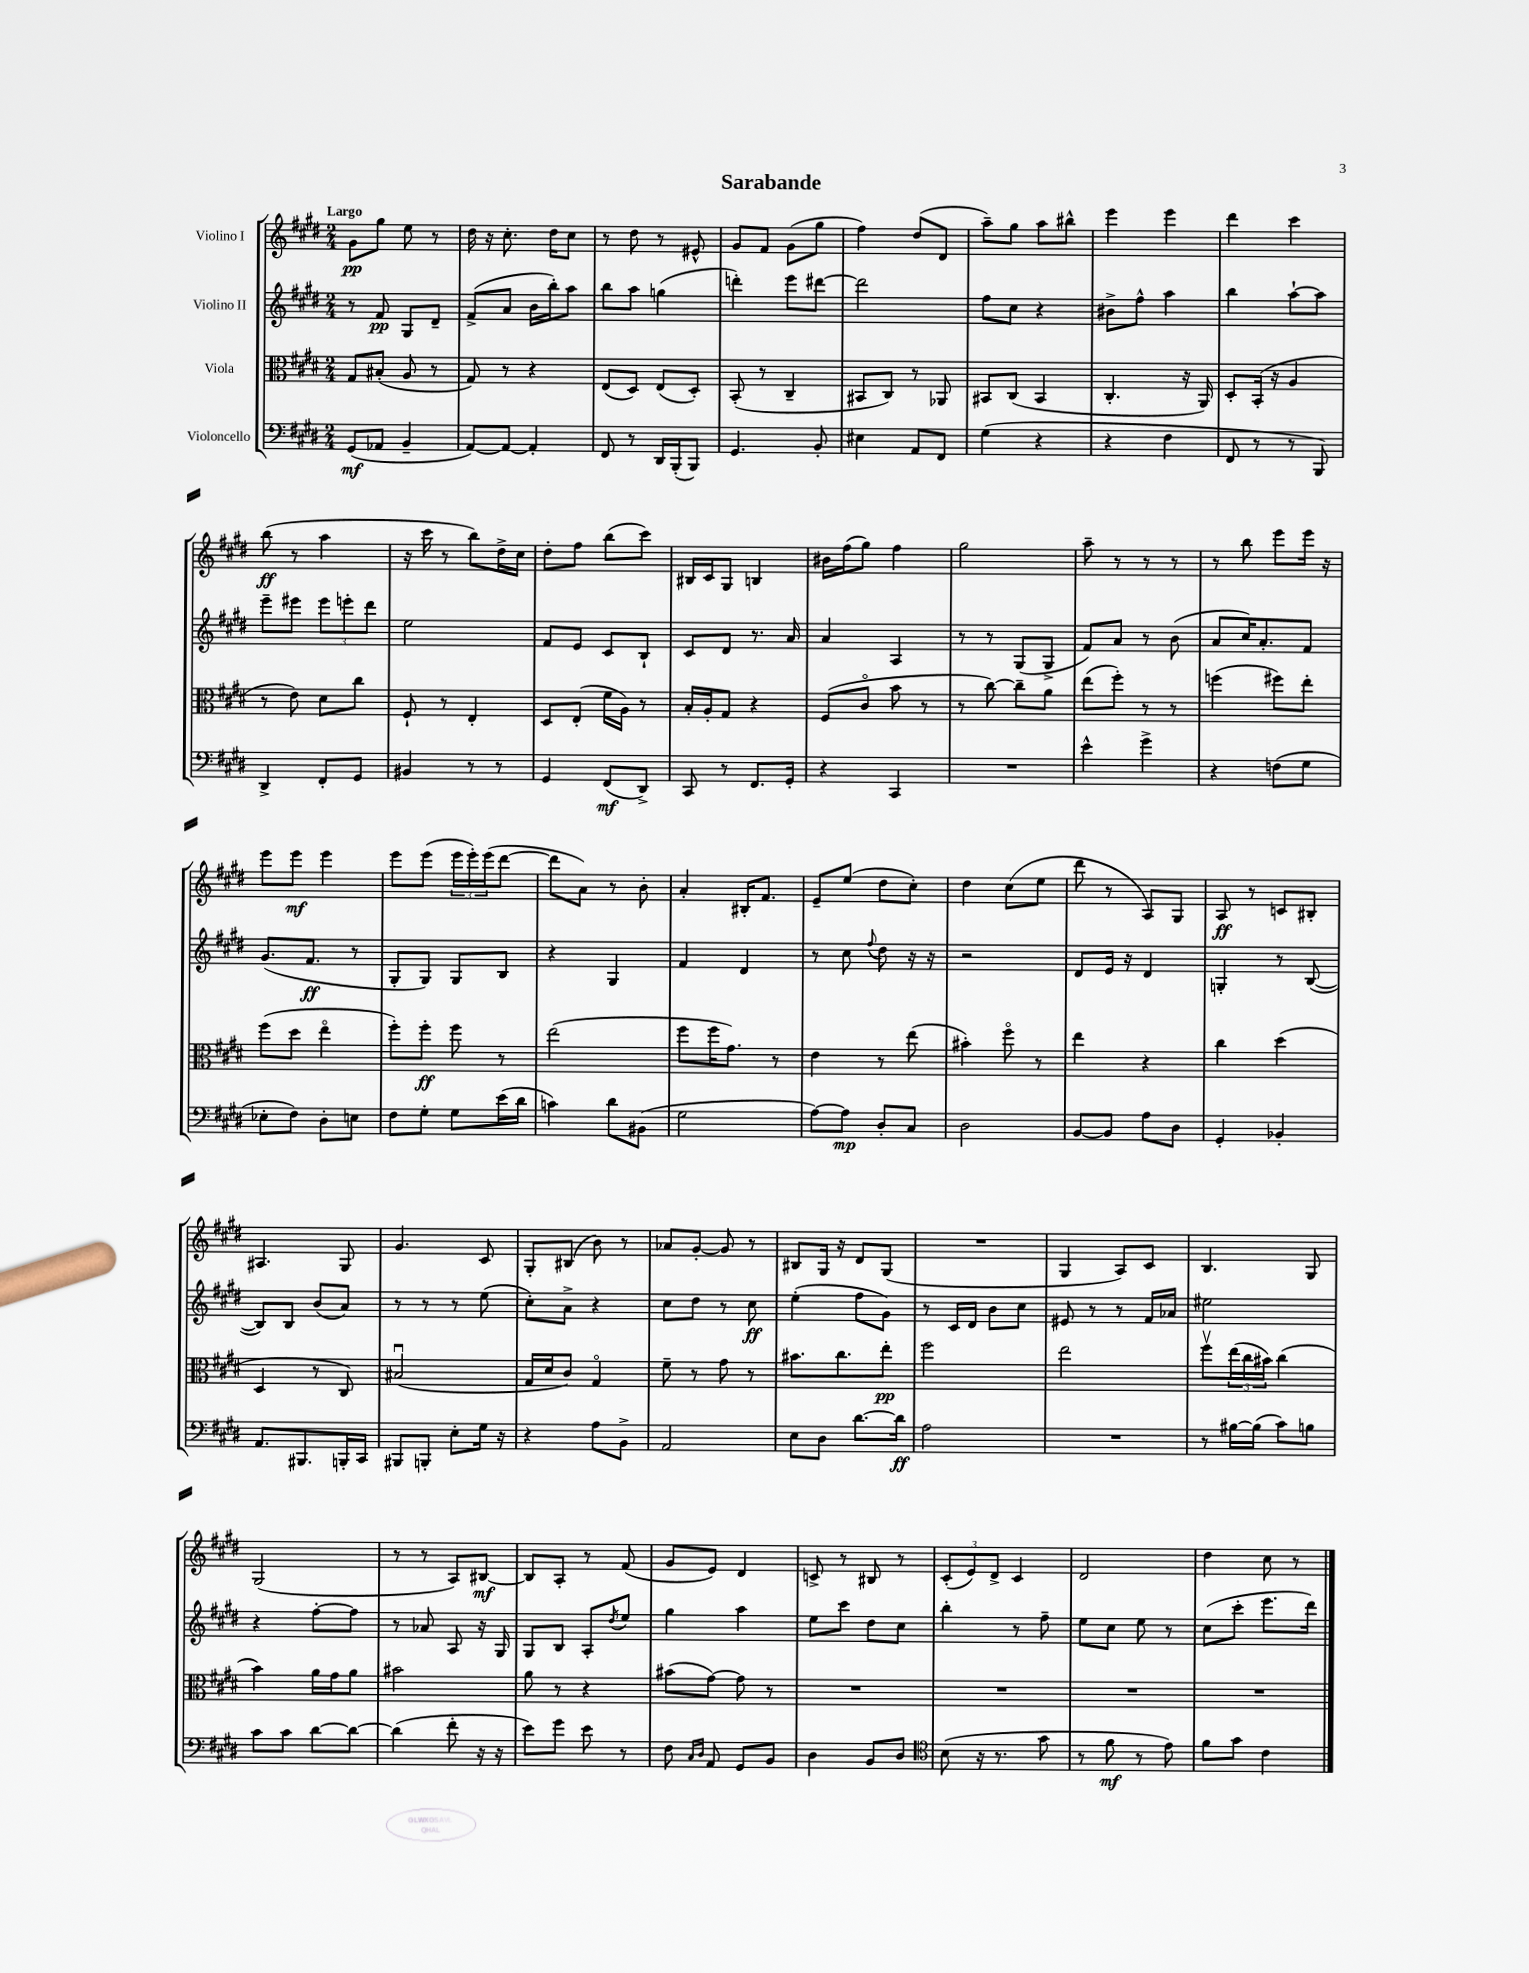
\header { title = "Sarabande" }
<<
\new StaffGroup <<
\new Staff = "s0" \with { instrumentName = "Violino I" } {
    \clef treble \key e \major \numericTimeSignature \time 2/4 \tempo "Largo"
    gis'8\pp gis''8 e''8 r8 |
    dis''16 r16 cis''8.-. dis''16 cis''8 |
    r8 dis''8 r8 eis'8-^ |
    gis'8 fis'8 gis'8( gis''8 |
    fis''4) dis''8( dis'8 |
    a''8--) gis''8 a''8 bis''8-^ |
    e'''4 e'''4 |
    dis'''4 cis'''4 |
    b''8\ff( r8 a''4 |
    r16 cis'''16 r8 b''8) dis''16-> cis''16 |
    dis''8-. fis''8 b''8( cis'''8) |
    bis16 cis'16 gis8 b4 |
    bis'16 fis''16( gis''8) fis''4 |
    gis''2 |
    a''8-- r8 r8 r8 |
    r8 b''8 e'''8 e'''16 r16 |
    e'''8 e'''8\mf e'''4 |
    e'''8 e'''8( \tuplet 3/2 { e'''16 e'''16-.) e'''16( } dis'''8~ |
    dis'''8 a'8) r8 b'8-. |
    a'4-. bis16-. fis'8. |
    e'8-- e''8( dis''8 cis''8-.) |
    dis''4 cis''8( e''8 |
    dis'''8 r8 a8) gis8 |
    a8\ff r8 c'8 bis8-. |
    ais4. gis8 |
    gis'4. cis'8 |
    gis8-. bis8( b'8) r8 |
    aes'8 gis'8~-. gis'8 r8 |
    bis8 gis16 r16 dis'8 gis8( |
    R2 |
    gis4 a8) cis'8 |
    b4. gis8 |
    gis2( |
    r8 r8 a8) bis8~\mf |
    bis8 a8-. r8 fis'8( |
    gis'8 e'8) dis'4 |
    c'8-> r8 bis8 r8 |
    \tuplet 3/2 { cis'8-.( e'8) dis'8-> } cis'4 |
    dis'2 |
    dis''4 cis''8 r8 \bar "|." |
}
\new Staff = "s1" \with { instrumentName = "Violino II" } {
    \clef treble \key e \major \numericTimeSignature \time 2/4
    r8 fis'8\pp gis8 dis'8-- |
    fis'8->( a'8 b'16 b''16-.) a''8 |
    b''8 a''8 g''4( |
    d'''4-.) e'''8 dis'''8~ |
    dis'''2 |
    fis''8 cis''8 r4 |
    bis'8-> fis''8-^ a''4 |
    b''4 a''8~-! a''8 |
    e'''8-- eis'''8 \tuplet 3/2 { eis'''8 e'''8-. dis'''8 } |
    e''2 |
    fis'8 e'8 cis'8 b8-! |
    cis'8 dis'8 r8. a'16 |
    a'4 a4 |
    r8 r8 gis8( gis8-> |
    fis'8) a'8 r8 b'8( |
    a'8 cis''16) a'8.-. fis'8 |
    gis'8.( fis'8.\ff r8 |
    gis8-. gis8) gis8 b8 |
    r4 gis4 |
    fis'4 dis'4 |
    r8 cis''8 \appoggiatura { fis''8 } dis''8 r16 r16 |
    r2 |
    dis'8 e'16 r16 dis'4 |
    g4-. r8 b8~( |
    b8) b8 b'8( a'8) |
    r8 r8 r8 e''8( |
    cis''8-.) a'8-> r4 |
    cis''8 dis''8 r8 cis''8\ff |
    e''4-.( fis''8 gis'8) |
    r8 cis'16 dis'16 b'8 cis''8 |
    eis'8 r8 r8 fis'16 aes'16 |
    eis''2 |
    r4 fis''8~-. fis''8 |
    r8 aes'8 a8 r16 gis16 |
    gis8 b8 a8-. \acciaccatura { dis''8 } e''8 |
    gis''4 a''4 |
    e''8 cis'''8 dis''8 cis''8 |
    b''4-. r8 fis''8-- |
    e''8 cis''8 e''8 r8 |
    cis''8( cis'''8-. e'''8. dis'''16) \bar "|." |
}
\new Staff = "s2" \with { instrumentName = "Viola" } {
    \clef alto \key e \major \numericTimeSignature \time 2/4
    gis8 bis8-.( a8 r8 |
    gis8) r8 r4 |
    e8( dis8) e8( dis8-.) |
    b,8-.( r8 cis4-- |
    bis,8 cis8) r8 aes,8 |
    bis,8 cis8( bis,4 |
    cis4.-. r16 a,16) |
    dis8-. b,16-.( r16 a4 |
    r8 e'8) dis'8 cis''8 |
    fis8-! r8 e4-. |
    dis8 e8-.( fis'16 a16) r8 |
    b16-. a16-. gis8 r4 |
    fis8( cis'8\flageolet b'8 r8 |
    r8 cis''8~) cis''8-- a'8 |
    e''8( fis''8-.) r8 r8 |
    f''4( fis''8) e''8-. |
    fis''8( dis''8 e''4\flageolet |
    fis''8-.) fis''8-.\ff fis''8 r8 |
    e''2( |
    fis''8 fis''16 gis'8.) r8 |
    e'4 r8 e''8( |
    bis'4-.) fis''8\flageolet r8 |
    e''4 r4 |
    cis''4 dis''4( |
    dis4 r8 cis8) |
    bis2\downbow( |
    gis16 dis'16 cis'8) gis4\flageolet |
    fis'8-- r8 gis'8 r8 |
    bis'8. cis''8. e''8-.\pp |
    fis''2 |
    e''2 |
    fis''8\upbow \tuplet 3/2 { e''16( cis''16 bis'16) } cis''4( |
    b'4) a'16 gis'16 a'8 |
    bis'2 |
    a'8 r8 r4 |
    bis'8( gis'8~) gis'8 r8 |
    R2 |
    R2 |
    R2 |
    R2 \bar "|." |
}
\new Staff = "s3" \with { instrumentName = "Violoncello" } {
    \clef bass \key e \major \numericTimeSignature \time 2/4
    gis,8\mf( aes,8 b,4-- |
    a,8~) a,8~ a,4-. |
    fis,8 r8 dis,16 b,,16-.( b,,8) |
    gis,4. b,8-. |
    eis4 a,8 fis,8 |
    gis4( r4 |
    r4 fis4 |
    fis,8 r8 r8 b,,8) |
    dis,4-> fis,8-. gis,8 |
    bis,4 r8 r8 |
    gis,4 fis,8\mf( dis,8->) |
    cis,8 r8 fis,8. gis,16-. |
    r4 cis,4 |
    R2 |
    e'4-^ gis'4-> |
    r4 f8( gis8 |
    ees8-. fis8) dis8-. e8 |
    fis8 gis8-. gis8 e'16( dis'16 |
    c'4) dis'8 bis,8( |
    gis2 |
    a8~) a8\mp dis8-. cis8 |
    dis2 |
    b,8~ b,8 a8 dis8 |
    gis,4-. bes,4-. |
    a,8. bis,,8. b,,16-. cis,16 |
    bis,,8 b,,8-. e8-. gis16 r16 |
    r4 a8 b,8-> |
    a,2 |
    e8 dis8 dis'8.~ dis'16\ff |
    a2 |
    R2 |
    r8 bis16~ bis16( cis'8) b8 |
    cis'8 cis'8 dis'8~ dis'8~ |
    dis'4( fis'8-. r16 r16 |
    e'8) gis'8 e'8 r8 |
    fis8 \grace { cis16 dis16 } a,8 gis,8 b,8 |
    dis4 b,8 dis8 |
    \clef tenor b8( r16 r8. gis'8 |
    r8 fis'8\mf r8 e'8) |
    fis'8 gis'8 cis'4 \bar "|." |
}
>>
>>
\layout { \context { \Score \remove "Bar_number_engraver" } }
